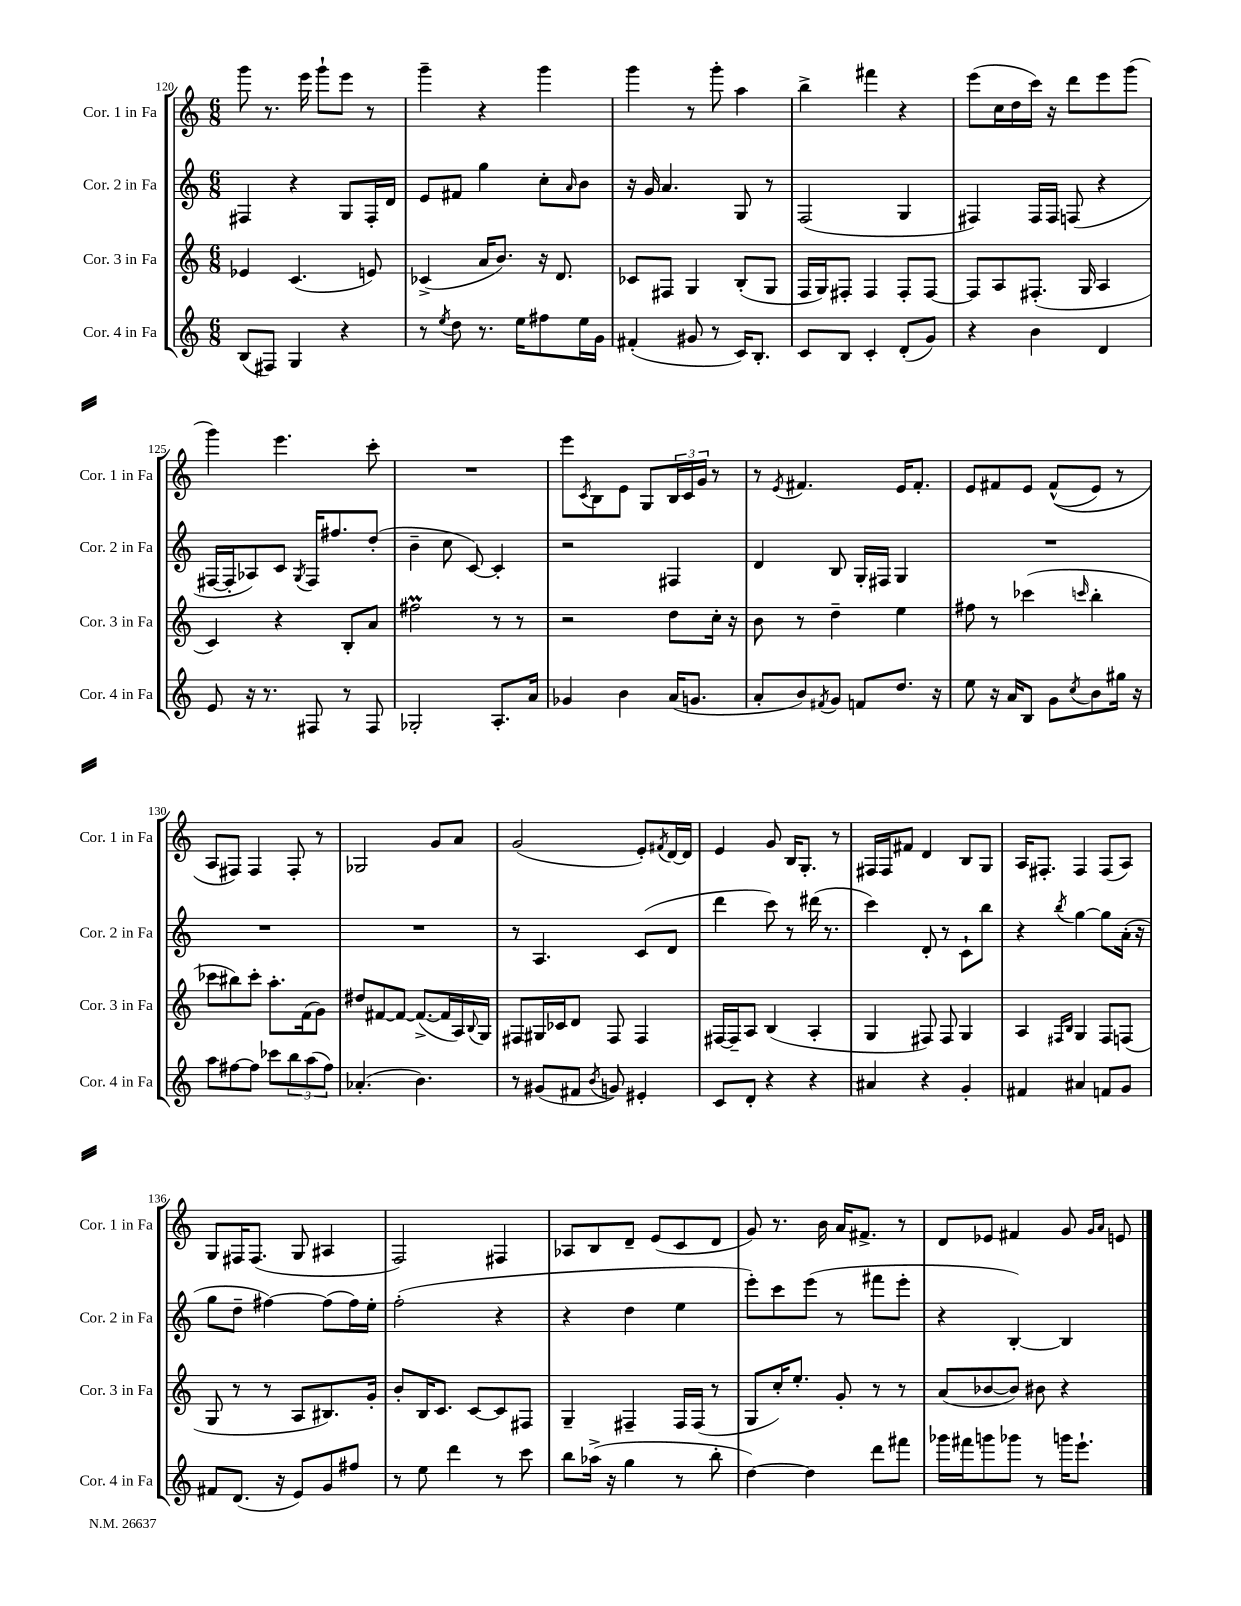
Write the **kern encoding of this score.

**kern	**kern	**kern	**kern
*staff4	*staff3	*staff2	*staff1
*clefG2	*clefG2	*clefG2	*clefG2
*k[]	*k[]	*k[]	*k[]
*M6/8	*M6/8	*M6/8	*M6/8
(8B/L	4e-/	4F#/	8ggg\
8F#/J)	.	.	8.r
4G/	(4.c/	4r	.
.	.	.	16eee\
.	.	.	8ggg`\L
4r	.	8G/L	8eee\J
.	8e/)	16F#'/L	8r
.	.	16d/JJ	.
=	=	=	=
8r	(4c-^/	8e/L	4ggg~\
8qee/	.	.	.
8dd\	.	8f#/J	.
8.r	16a/LK	4gg\	4r
.	8.b/J)	.	.
16ee\LK	.	.	.
8ff#\	16r	8cc'\L	4ggg\
.	8.d/	.	.
.	.	16qqa/	.
16ee\L	.	8b\J	.
16g\JJ	.	.	.
=	=	=	=
(4f#'/	8c-/L	16r	4ggg\
.	.	16g/	.
.	8F#/J	4.a/	.
8g#/	4G/	.	8r
8r	.	.	8ggg'\
16c/LK)	(8B'/L	8G/	4aa\
8.B'/J	.	.	.
.	8G/J	8r	.
=	=	=	=
8c/L	16F/LL	(2F/	4bb^\
.	16G/J)	.	.
8B/J	8F#'/J	.	.
4c'/	4F#/	.	4fff#\
(8d'/L	8F#'/L	4G/	4r
8g/J)	[8F#/J	.	.
=	=	=	=
4r	8F#/]L	4F#/)	(8eee\L
.	8A/	.	16cc\L
.	.	.	16dd\
4b\	(8.F#'/J	16F#/LL	16ccc\JJ)
.	.	16F#/JJ	16r
.	.	(8F/	8ddd\L
.	16G/	.	.
4d/	4A/	4r	8eee\
.	.	.	(8ggg\J
=	=	=	=
8e/	4c/)	[16F#/LL	4ggg\)
.	.	16F#'/]J	.
16r	.	8A-/)	.
8.r	.	.	.
.	4r	8c/J	4.eee\
.	.	8qG/	.
8F#/	.	16F#/LK	.
.	.	8.ff#/	.
8r	8B'/L	.	.
8F#/	8a/J	(8dd'/J	8ccc'\
=	=	=	=
2G-'/	2ff#\	4b~\	2.r
.	.	8cc\	.
.	.	[8c/)	.
8.A'/L	8r	4c'/]	.
.	8r	.	.
16a/Jk	.	.	.
=	=	=	=
4g-/	2r	2r	8eee\L
.	.	.	8qc/
.	.	.	8B\
4b\	.	.	8e\J
.	.	.	8G/L
(16a/LK	8dd\L	4F#/	24B/L
.	.	.	24c/
8.g/J	.	.	.
.	.	.	24g/JJ
.	16cc'\Jk	.	8r
.	16r	.	.
=	=	=	=
8a'/L	8b\	4d/	8r
.	.	.	8qe/
8b/)	8r	.	4.f#/
8qf#/	.	.	.
8g/J	4dd~\	8B/	.
8f/L	.	16G'/LL	.
.	.	16F#/JJ	.
8.dd/J	4ee\	4G/	16e/LK
.	.	.	8.f#'/J
16r	.	.	.
=	=	=	=
8ee\	8ff#\	2.r	8e/L
16r	8r	.	8f#/
16a/LK	.	.	.
8B/J	(4ccc-\	.	8e/J
8g\L	.	.	&((8f#^^/L
8qcc/	16qqccc/	.	.
8b\	4bb'\	.	8e/J)
16gg#\Jk	.	.	8r
16r	.	.	.
=	=	=	=
8aa\L	8ccc-\L	2.r	8A/L
[8ff#\	8bb#\)	.	8F#/J&)
8ff#\]J	8ccc-'\J	.	4F#/
8ccc-\L	8.aa'\L	.	.
12bb\	.	.	8F#'/
.	(16f\k	.	.
(12aa\	.	.	.
.	8g\J)	.	8r
12ff#\J)	.	.	.
=	=	=	=
(4.a-'/	8dd#/L	2.r	2G-/
.	[8f#/	.	.
.	8f#/_J	.	.
4.b\)	(8.f#^/_L	.	.
.	.	.	8g/L
.	16f#/]L	.	.
.	16A/)	.	8a/J
.	8qqB/	.	.
.	16G/JJ	.	.
=	=	=	=
8r	8F#/L	8r	(2g/
(8g#/L	16G#/L	4.A/	.
.	16c-/J	.	.
8f#/J	8d/J	.	.
8qb/	.	.	.
8g/)	8F#/	.	.
4e#'/	4F#/	(8c/L	8e'/L)
.	.	.	8qf#/
.	.	8d/J	[16d/L
.	.	.	16d/]JJ
=	=	=	=
8c/L	[16F#/LL	4ddd\	4e/
.	16F#~/]J	.	.
8d'/J	8A/J	.	.
4r	(4B/	8ccc\)	8g/
.	.	8r	16B/LK
.	.	.	8.G'/J
4r	4A'/	(16ddd#\	.
.	.	8.r	.
.	.	.	8r
=	=	=	=
4a#/	4G/	4ccc\)	16F#/LL
.	.	.	16F#/J
.	.	.	8f#/J
4r	8F#/)	8d'/	4d/
.	8F#/	8r	.
4g'/	4G/	8c`\L	8B/L
.	.	8bb\J	8G/J
=	=	=	=
4f#/	4A/	4r	16A/LK
.	.	.	8.F#'/J
.	16qqF#/LL	.	.
.	16qqB/JJ	8qbb/	.
4a#/	4G/	[4gg\	4F#/
8f/L	8F#/L	8gg\]L	(8F#/L
8g/J	(8F/J	(16a'\Jk	8A/J)
.	.	16r	.
=	=	=	=
8f#/L	8G/	8gg\L	8G/L
(8.d/J	8r	8dd~\J	16F#/K
.	.	.	(8.F#/J
.	8r	[4ff#\)	.
16r	.	.	.
8e/L)	8A/L	.	8G/
8g/	8.B#/)	(8ff#\]L	4A#/
8ff#/J	.	16ff#\L)	.
.	16g'/Jk	16ee'\JJ	.
=	=	=	=
8r	8b'/L	(2ff'\	2F/)
8ee\	16B/K	.	.
.	8.c/J	.	.
4ddd\	.	.	.
.	[8c/L	.	.
8r	8c/]	4r	4F#/
8ccc\	8F#/J	.	.
=	=	=	=
8bb\L	4G~/	4r	8A-/L
(16aa-^\Jk	.	.	8B/
16r	.	.	.
4gg\	4F#~/	4dd\	8d~/J
.	.	.	(8e/L
8r	16F#/LL	4ee\	8c/
.	(16F#/JJ	.	.
8bb'\	8r	.	8d/J
=	=	=	=
[4dd\)	8G/L	8eee'\L)	8g/)
.	16cc'/K)	8ccc\	8.r
.	8.ee'/J	.	.
4dd\]	.	(8eee\J	.
.	.	.	16b\
.	8g'/	8r	16a/LK
.	.	.	8.f#^/J
8ddd\L	8r	8fff#\L	.
8fff#\J	8r	8eee'\J	8r
=	=	=	=
16ggg-\LL	(8a/L	4r	8d/L
16fff#\J	.	.	.
8ggg\	[8b-/	.	8e-/J
8ggg-\J	8b-/]J)	[4B'/)	4f#/
8r	8b#\	.	.
16ggg\LK	4r	4B/]	8g/
8.eee`\J	.	.	.
.	.	.	16qqg/LL
.	.	.	16qqa/JJ
.	.	.	8e/
==	==	==	==
*-	*-	*-	*-
